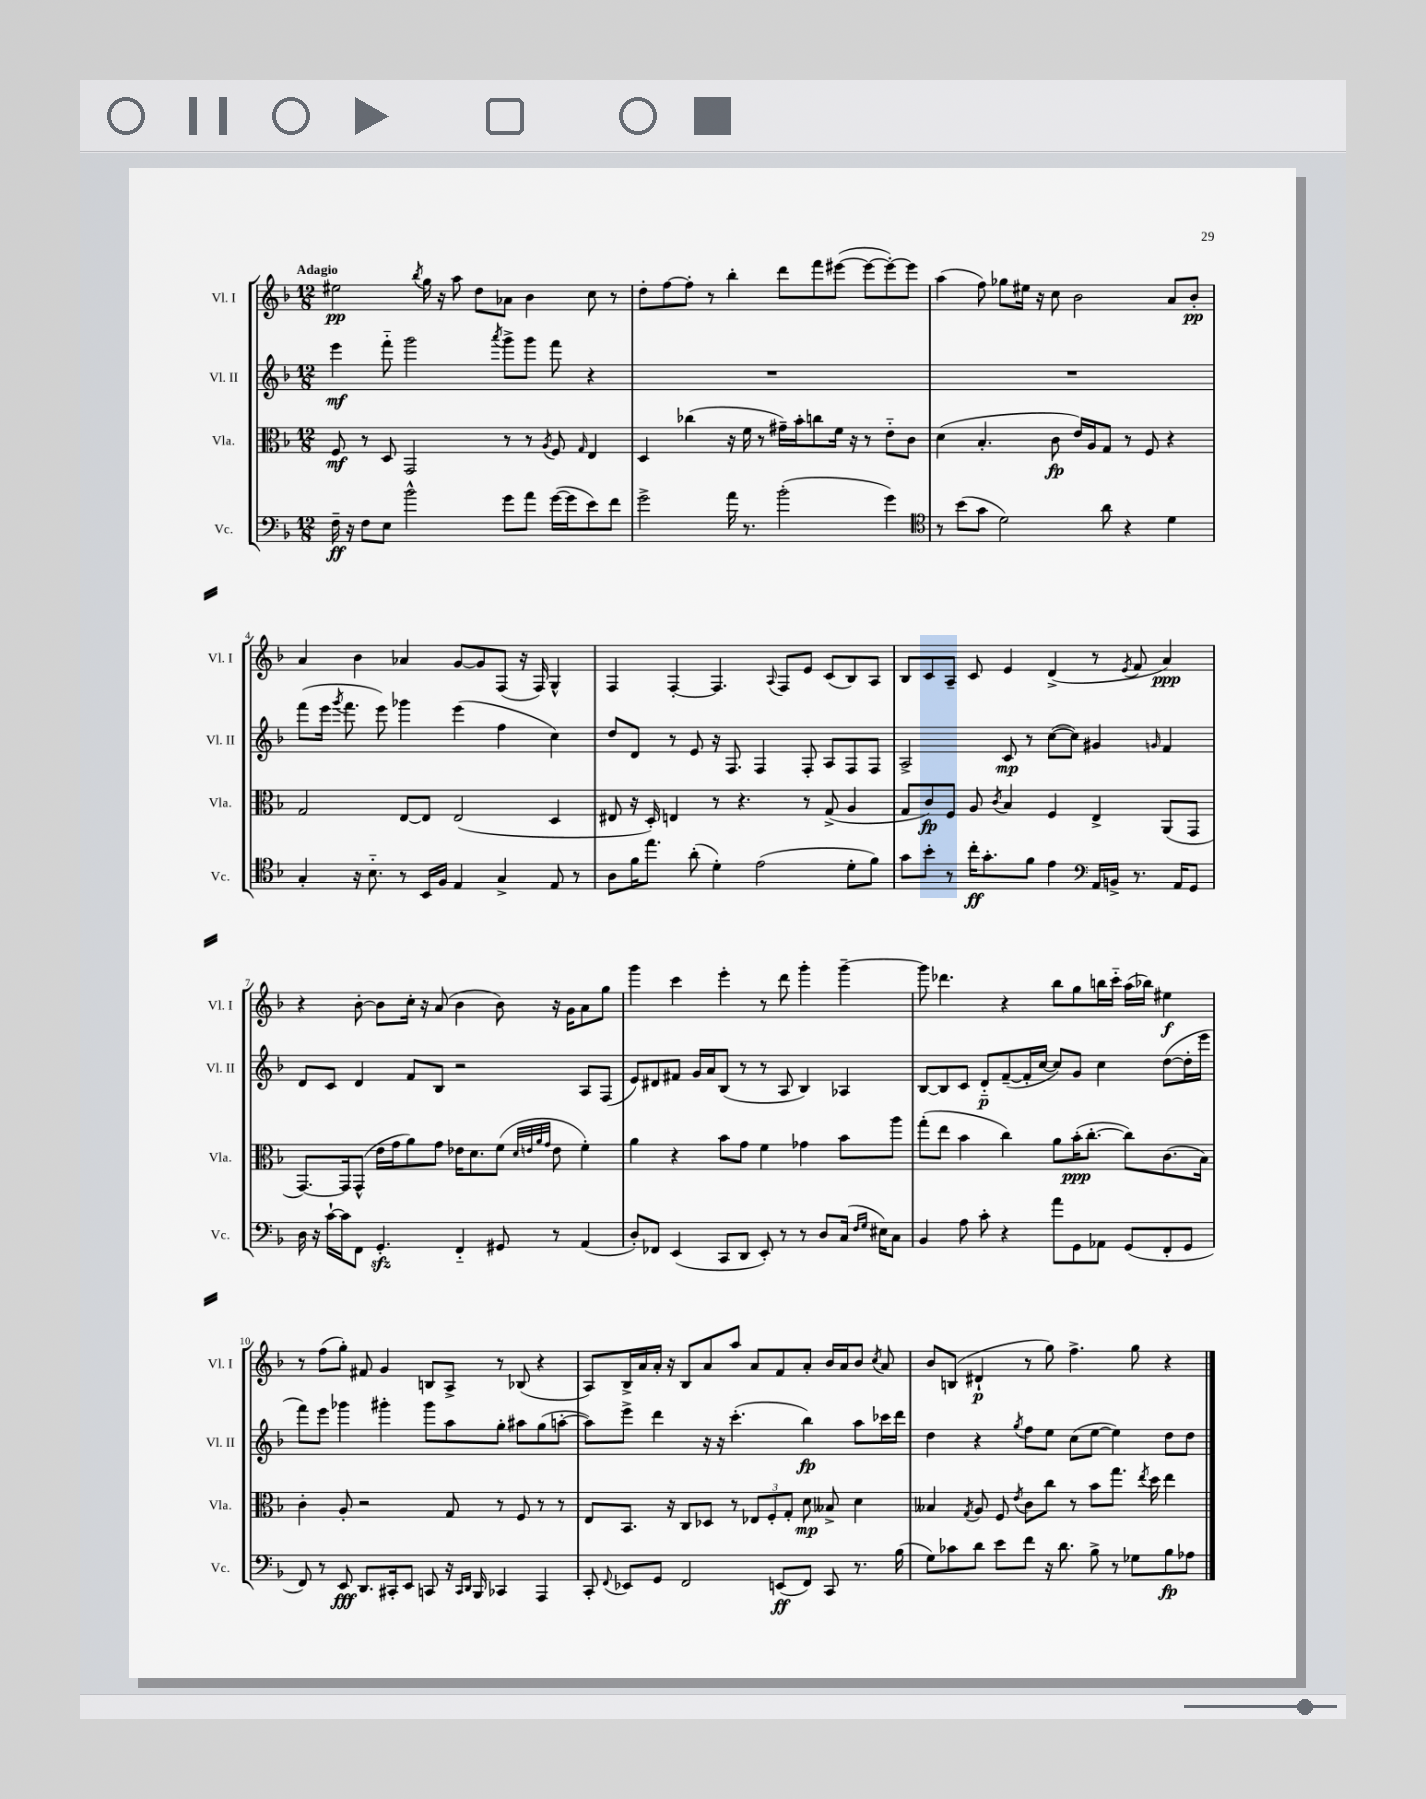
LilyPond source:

<<
\new StaffGroup <<
\new Staff = "s0" \with { instrumentName = "Vl. I" shortInstrumentName = "Vl. I" } {
    \clef treble \key f \major \numericTimeSignature \time 12/8 \tempo "Adagio"
    \autoBeamOff eis''2\pp \acciaccatura { bes''8 } g''16 r16 a''8 d''8[ aes'8] bes'4 c''8 r8 |
    d''8[-. f''8~ f''8]-. r8 bes''4-. d'''8[ f'''8 eis'''8]~( eis'''8[~ eis'''8~-.) eis'''8] |
    a''4( f''8) ges''8[ eis''16] r16 c''8 bes'2 a'8[ bes'8]-.\pp |
    a'4 bes'4 aes'4 g'8[~ g'8 f8]( r16 f16) g4-^ |
    f4 f4~-. f4. \appoggiatura { a8 } f8[ e'8] c'8[( bes8) a8] |
    bes8[ c'8 a8]-- c'8 e'4 d'4->( r8 \acciaccatura { e'8 } f'8 a'4\ppp) |
    r4 bes'8~-. bes'8[ c''16]-. r16 a'8( bes'4 bes'8) r16 g'16[ a'8 g''8] |
    g'''4 c'''4 e'''4-. r8 d'''8 g'''4-. g'''4~-- |
    g'''8 des'''4. r4 bes''8[ g''8 b''16 c'''16]-_ a''16[( bes''16]) eis''4\f |
    r8 f''8[( g''8]-.) fis'8 g'4 b8[ a8]-> r8 bes8( r4 |
    a8[) bes16-> a'16 a'16]-. r16 bes8[ a'8 a''8] a'8[ f'8 a'8]-. bes'16[ a'16 bes'8] \acciaccatura { c''8 } a'8 |
    bes'8[ b8]( dis'4-!\p r8 g''8) f''4.-> g''8 r4 \bar "|." |
}
\new Staff = "s1" \with { instrumentName = "Vl. II" shortInstrumentName = "Vl. II" } {
    \clef treble \key f \major \numericTimeSignature \time 12/8
    \autoBeamOff e'''4\mf f'''8-_ g'''2 \acciaccatura { a'''8 } g'''8[-> g'''8] f'''8 r4 |
    R1. |
    R1. |
    f'''8[( e'''16] \acciaccatura { g'''8 } f'''8. e'''8) ges'''4 e'''4( f''4 c''4) |
    d''8[ d'8] r8 e'8 r16 f8. f4 f8-. a8[ f8 f8] |
    a2-> c'8\mp r8 c''8[~( c''8]) gis'4 \grace { g'16 } f'4 |
    d'8[ c'8] d'4 f'8[ bes8] r2 a8[ f8]( |
    e'8[) dis'8 fis'8] g'16[ a'16 bes8]( r8 r8 a8 bes4) aes4 |
    bes8[~ bes8 c'8] d'8[-_\p f'8~--( f'16-. c''16]~ c''8[) g'8] c''4 d''8[~( d''16-. e'''16] |
    f'''8[) e'''8] ges'''4 gis'''4-. gis'''8[ a''8 g''8]-. ais''8[ g''8( a''8]~-. |
    a''8[) e'''8]-> d'''4 r16 r16 c'''4.-.( bes''4\fp) a''8[ ces'''16 d'''16] |
    d''4 r4 \acciaccatura { g''8 } f''8[ e''8] c''8[( e''8]~ e''4) d''8[ d''8] \bar "|." |
}
\new Staff = "s2" \with { instrumentName = "Vla." shortInstrumentName = "Vla." } {
    \clef alto \key f \major \numericTimeSignature \time 12/8
    \autoBeamOff f8\mf r8 d8 g,2 r8 r8 \acciaccatura { a8 } f8 \grace { g16 } e4 |
    d4 ces''4( r16 f'16 r8 gis'16[--) bes'16-. c''8 f'16] r16 r8 e'8[-_ c'8] |
    d'4( bes4.-. c'8\fp e'16[) a16 g8] r8 f8 r4 |
    g2 e8[~ e8] e2( d4 |
    eis8 r16 d16-.) e4 r8 r4. r8 g8->( a4 |
    g8[ c'8\fp) f8] a8 \acciaccatura { c'8 } bes4 f4 e4-> a,8[( g,8] |
    g,8.[~) g,16 g,8]-^( e'16[ g'16 a'8) g'8] ees'16[ d'8. f'8]( \grace { d'32[ e'32 a'32 g'32] } e'8 f'4-.) |
    a'4 r4 bes'8[ g'8] f'4 ges'4 bes'8[ a''8] |
    g''8[-.( e''8] bes'4 c''4) a'8[ bes'16-.\ppp( c''8.]~-. c''8[) c'8.( bes16]) |
    c'4-. a8-. r2 g8 r8 f8 r8 r8 |
    e8[ bes,8.] r16 c8[ des8] r8 \tuplet 3/2 { ees8[ f8-. g8]-. } d'8\mp beses8-> d'4 |
    beses4 \acciaccatura { g8 } a8 f8 \acciaccatura { e'8 } c'8[ c''8] r8 bes'8[ g''8.] \acciaccatura { e''8 } d''16 e''4 \bar "|." |
}
\new Staff = "s3" \with { instrumentName = "Vc." shortInstrumentName = "Vc." } {
    \clef bass \key f \major \numericTimeSignature \time 12/8
    \autoBeamOff f16--\ff r16 f8[ e8] bes'2-^ g'8[ a'8] g'16[~( g'16 e'8) f'8] |
    g'2-> a'16 r8. bes'2-.( g'4) |
    \clef tenor r8 bes'8[( g'8] d'2) a'8 r4 d'4 |
    g4-. r16 bes8.-_ r8 bes,16[ f16] e4 g4-> e8 r8 |
    a8[ f'16 e''8.] a'8-.( d'4-.) e'2( d'8[-. f'8]) |
    g'8[ bes'8]-. r8 c''16[-.\ff g'8.-. f'8] e'4 \clef bass a,16[ b,16]-> r8. a,16[ g,8] |
    d16 r16 c'16[~-! c'16 f,8] g,4.-.\sfz f,4-_ gis,8 r8 a,4( |
    d8[-.) fes,8] e,4( c,8[ d,8] e,8-.) r8 r8 d8[ c16]( \grace { f16[ g16] } eis16[) c8] |
    bes,4 a8 c'8-. r4 a'8[ g,8 aes,8] g,8[( f,8-. g,8] |
    f,8) r8 e,8\fff d,8.[ cis,16-. e,8] c,8 r16 \grace { c,16[ d,16] } bes,,16 ces,4 a,,4 |
    c,8-. \appoggiatura { f,8 } ees,8[ g,8] f,2 e,8[\ff( f,8]) c,8 r8. bes16( |
    g8[) ces'8 d'8] e'8[ f'8] r16 d'8. bes8-> r8 ges8[ bes8\fp aes8] \bar "|." |
}
>>
>>
